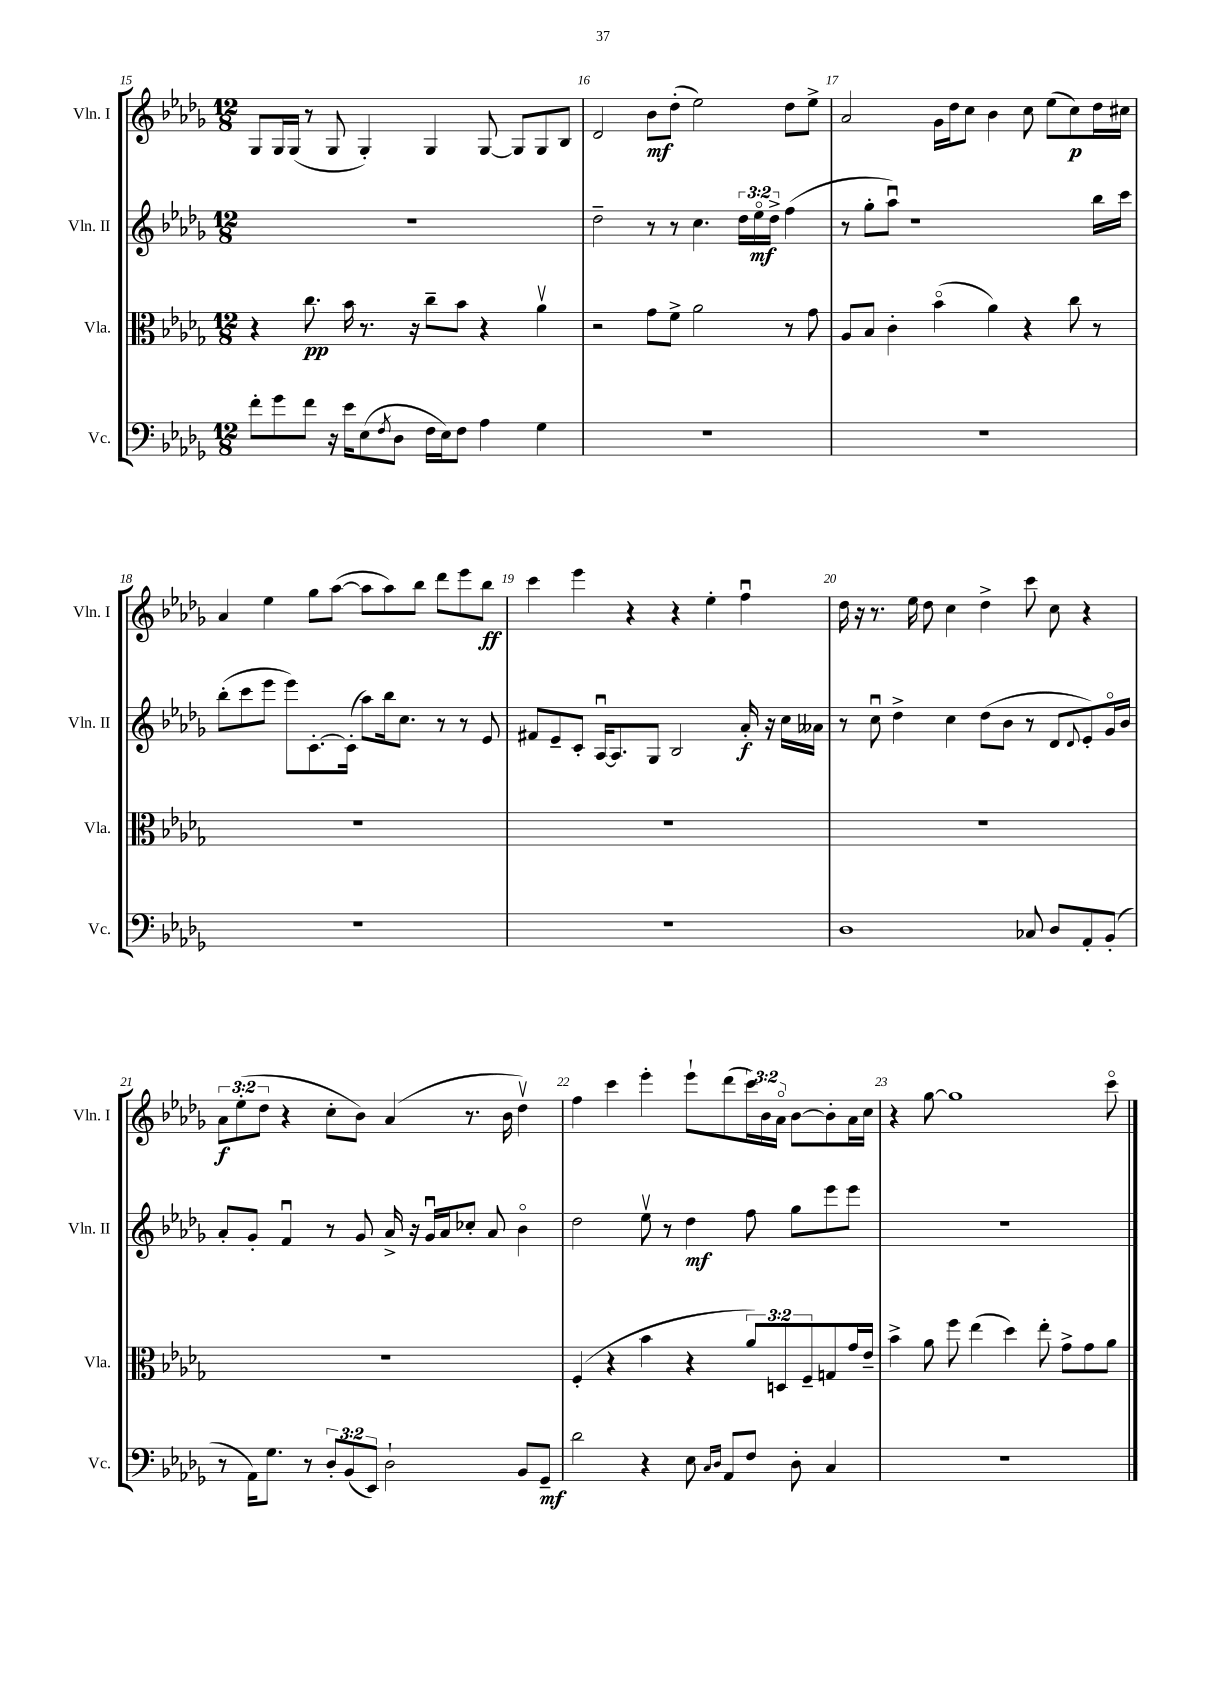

**kern	**dynam	**kern	**dynam	**kern	**dynam	**kern	**dynam
*part4	*part4	*part3	*part3	*part2	*part2	*part1	*part1
*staff4	*staff4	*staff3	*staff3	*staff2	*staff2	*staff1	*staff1
*I"Vc.	*	*I"Vla.	*	*I"Vln. II	*	*I"Vln. I	*
*I'Vc.	*	*I'Vla.	*	*I'Vln. II	*	*I'Vln. I	*
*clefF4	*	*clefC3	*	*clefG2	*	*clefG2	*
*k[b-e-a-d-g-]	*	*k[b-e-a-d-g-]	*	*k[b-e-a-d-g-]	*	*k[b-e-a-d-g-]	*
*M12/8	*	*M12/8	*	*M12/8	*	*M12/8	*
=15	=15	=15	=15	=15	=15	=15	=15
8f'\L	.	4r	.	1.r	.	8G-/L	.
8g-\	.	.	.	.	.	16G-/L	.
.	.	.	.	.	.	(16G-/JJ	.
8f\J	.	8.cc\	pp	.	.	8r	.
16r	.	.	.	.	.	8G-/	.
16e-\KL	.	16b-\	.	.	.	.	.
(8E-\	.	8.r	.	.	.	4G-'/)	.
8qF/	.	.	.	.	.	.	.
8D-\J	.	.	.	.	.	.	.
.	.	16r	.	.	.	.	.
16F\LL	.	8cc~\L	.	.	.	4G-/	.
16E-\J)	.	.	.	.	.	.	.
8F\J	.	8b-\J	.	.	.	.	.
4A-\	.	4r	.	.	.	[8G-/	.
.	.	.	.	.	.	8G-/L]	.
4G-\	.	4a-v\	.	.	.	8G-/	.
.	.	.	.	.	.	8B-/J	.
=16	=16	=16	=16	=16	=16	=16	=16
1.r	.	2r	.	2dd-~\	.	2d-/	.
.	.	8g-\L	.	8r	.	8b-\L	mf
.	.	8f^\J	.	8r	.	(8dd-'\J	.
.	.	2a-\	.	4.cc\	.	2ee-\)	.
.	.	.	.	24dd-\LL	.	.	.
.	.	.	.	24ee-\	mf	.	.
.	.	.	.	24dd-^\JJ	.	.	.
.	.	8r	.	(4ff\	.	8dd-\L	.
.	.	8g-\	.	.	.	8ee-^\J	.
=17	=17	=17	=17	=17	=17	=17	=17
1.r	.	8A-/L	.	8r	.	2a-/	.
.	.	8B-/J	.	8gg-'\L	.	.	.
.	.	4c'\	.	8aa-u\J)	.	.	.
.	.	.	.	1r	.	.	.
.	.	(4b-\	.	.	.	16g-\LL	.
.	.	.	.	.	.	16dd-\J	.
.	.	.	.	.	.	8cc\J	.
.	.	4a-\)	.	.	.	4b-\	.
.	.	4r	.	.	.	8cc\	.
.	.	.	.	.	.	(8ee-\L	.
.	.	8cc\	.	.	.	8cc\)	p
.	.	8r	.	16bb-\LL	.	16dd-\L	.
.	.	.	.	16ccc\JJ	.	16cc#X\JJ	.
!!LO:LB:g=z
=18	=18	=18	=18	=18	=18	=18	=18
1.r	.	1.r	.	(8bb-'\L	.	4a-/	.
.	.	.	.	8ccc\	.	.	.
.	.	.	.	8eee-\J	.	4ee-\	.
.	.	.	.	8eee-\L)	.	.	.
.	.	.	.	[8.c'\	.	8gg-\L	.
.	.	.	.	.	.	([8aa-\J	.
.	.	.	.	(16c'\Jk]	.	.	.
.	.	.	.	8aa-\L)	.	8aa-\L]	.
.	.	.	.	16bb-\k	.	8aa-\)	.
.	.	.	.	8.cc\J	.	.	.
.	.	.	.	.	.	8bb-\J	.
.	.	.	.	8r	.	8ddd-\L	.
.	.	.	.	8r	.	8eee-\	.
.	.	.	.	8e-/	.	8bb-\J	ff
=19	=19	=19	=19	=19	=19	=19	=19
1.r	.	1.r	.	8f#X/L	.	4ccc\	.
.	.	.	.	8e-~/	.	.	.
.	.	.	.	8c'/J	.	4eee-\	.
.	.	.	.	[16A-u/KL	.	.	.
.	.	.	.	8.A-/]	.	.	.
.	.	.	.	.	.	4r	.
.	.	.	.	8G-/J	.	.	.
.	.	.	.	2B-/	.	4r	.
.	.	.	.	.	.	4ee-'\	.
.	.	.	.	16a-'/	f	4ffu\	.
.	.	.	.	16r	.	.	.
.	.	.	.	16cc\LL	.	.	.
.	.	.	.	16a--X\JJ	.	.	.
=20	=20	=20	=20	=20	=20	=20	=20
1D-	.	1.r	.	8r	.	16dd-\	.
.	.	.	.	.	.	16r	.
.	.	.	.	8ccu\	.	8.r	.
.	.	.	.	4dd-^\	.	.	.
.	.	.	.	.	.	16ee-\	.
.	.	.	.	.	.	8dd-\	.
.	.	.	.	4cc\	.	4cc\	.
.	.	.	.	(8dd-\L	.	4dd-^\	.
.	.	.	.	8b-\J	.	.	.
8C-X/	.	.	.	8r	.	8ccc\	.
8D-/L	.	.	.	8d-/L	.	8cc\	.
.	.	.	.	8qqd-/	.	.	.
8AA-'/	.	.	.	8e-'/)	.	4r	.
(8BB-'/J	.	.	.	16g-/L	.	.	.
.	.	.	.	16b-/JJ	.	.	.
!!LO:LB:g=z
=21	=21	=21	=21	=21	=21	=21	=21
8r	.	1.r	.	8a-'/L	.	12a-\L	f
.	.	.	.	.	.	(12ee-'\	.
16AA-\KL)	.	.	.	8g-'/J	.	.	.
.	.	.	.	.	.	12dd-\J	.
8.G-\J	.	.	.	.	.	.	.
.	.	.	.	4fu/	.	4r	.
8r	.	.	.	.	.	.	.
12D-'/L	.	.	.	8r	.	8cc'\L	.
(12BB-/	.	.	.	.	.	.	.
.	.	.	.	8g-/	.	8b-\J)	.
12EE-/J)	.	.	.	.	.	.	.
2D-`\	.	.	.	16a-^/	.	(4a-/	.
.	.	.	.	16r	.	.	.
.	.	.	.	16g-u/LL	.	.	.
.	.	.	.	16a-/J	.	.	.
.	.	.	.	8cc-X'/J	.	8.r	.
.	.	.	.	8a-/	.	.	.
.	.	.	.	.	.	16b-\	.
8BB-/L	.	.	.	4b-\	.	4dd-v\)	.
8GG-~/J	mf	.	.	.	.	.	.
=22	=22	=22	=22	=22	=22	=22	=22
2d-\	.	(4F'/	.	2dd-\	.	4ff\	.
.	.	4r	.	.	.	4ccc\	.
4r	.	4b-\	.	8ee-v\	.	4eee-'\	.
.	.	.	.	8r	.	.	.
8E-\	.	4r	.	4dd-\	mf	8eee-`\L	.
16qqC/LL	.	.	.	.	.	.	.
16qqD-/JJ	.	.	.	.	.	.	.
8AA-/L	.	.	.	.	.	(8ddd-\	.
8F/J	.	12a-/L)	.	8ff\	.	24ccc\L)	.
.	.	.	.	.	.	24b-\	.
.	.	12Dn/	.	.	.	24a-\JJ	.
8D-'\	.	.	.	8gg-\L	.	[8b-\L	.
.	.	12F~/	.	.	.	.	.
4C/	.	8Gn/	.	8eee-\	.	8b-'\]	.
.	.	16g-/L	.	8eee-\J	.	16a-\L	.
.	.	16e-~/JJ	.	.	.	16cc\JJ	.
=23	=23	=23	=23	=23	=23	=23	=23
1.r	.	4b-^\	.	1.r	.	4r	.
.	.	8a-\	.	.	.	[8gg-\	.
.	.	8ff\	.	.	.	1gg-]	.
.	.	(4ee-\	.	.	.	.	.
.	.	4dd-\)	.	.	.	.	.
.	.	8ee-'\	.	.	.	.	.
.	.	8g-^\L	.	.	.	.	.
.	.	8g-\	.	.	.	.	.
.	.	8a-\J	.	.	.	8ccc\	.
==	==	==	==	==	==	==	==
*-	*-	*-	*-	*-	*-	*-	*-
